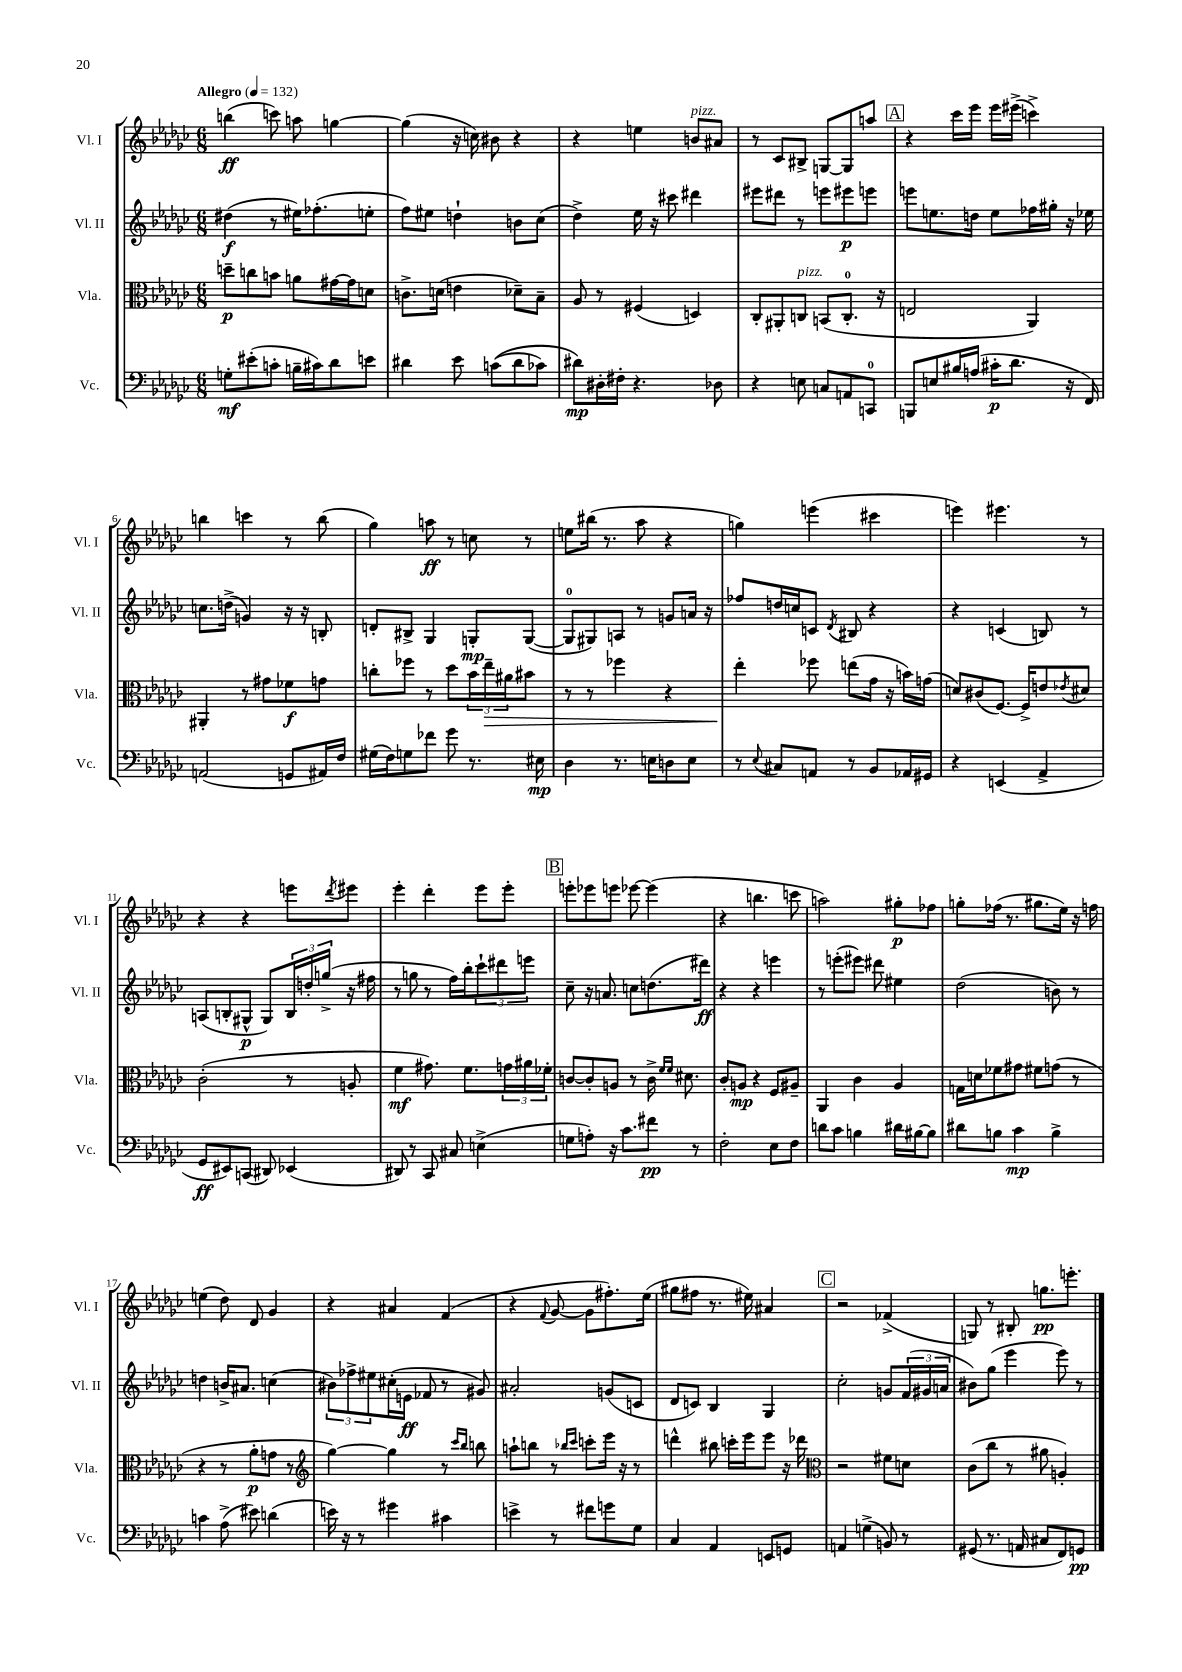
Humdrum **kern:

**kern	**kern	**kern	**kern
*staff4	*staff3	*staff2	*staff1
*clefF4	*clefC3	*clefG2	*clefG2
*k[b-e-a-d-g-c-]	*k[b-e-a-d-g-c-]	*k[b-e-a-d-g-c-]	*k[b-e-a-d-g-c-]
*M6/8	*M6/8	*M6/8	*M6/8
*MM132	*MM132	*MM132	*MM132
8G'\L	8dd~\L	(4dd#\	(4bb\
(8e#'\	8cc\	.	.
8c'\J	8b\J	8r	8ccc\)
16B~\LL	8a\L	16ee#\LK)	8aa\
16c#\J)	.	(8.ff-'\	.
8d-\	[16g#\L	.	[4gg\
.	16g#\]J	.	.
8e\J	8d\J	8ee'\J	.
=	=	=	=
4d#\	8.c^\L	8ff\L)	(4gg\]
.	.	8ee#\J	.
.	(16d\Jk	.	.
8e-\	4e\	4dd`\	16r
.	.	.	16cc\)
&((8c\L	.	.	8b#\
8d#\	8d-~\L)	8b\L	4r
8c-\J)	8B-~\J	(8cc-\J	.
=	=	=	=
8d#\L&)	8A-/	4dd-^\)	4r
16D#'\L	8r	.	.
16F#'\JJ	.	.	.
4.r	(4F#/	16ee-\	4ee\
.	.	16r	.
.	.	8ccc#\	.
.	4D/)	4ddd#\	8b/L
8D-\	.	.	8a#/J
=	=	=	=
4r	8C-'/L	8eee#\L	8r
.	8AA#'/	8ddd#\J	8c-/L
8E\	8C/J	8r	8B#^/J
8C/L	(8BB/L	8eee\L	[8G/L
8AA/	8.C'/J	8eee#\	8G/]
8CC/J	.	8eee\J	8aa/J
.	16r	.	.
=	=	=	=
8BBB/L	2E/	8eee\L	4r
8E/	.	8.ee\	.
16B#/L	.	.	16ccc-\LL
(16A/JJ	.	16dd\Jk	16eee-\JJ
16c#'\LK	.	8ee\L	16eee-\LL
8.d-\J	.	.	(16eee#^\JJ
.	4AA-/)	16ff-\L	4ccc^\)
.	.	16gg#'\JJ	.
16r	.	16r	.
16FF/)	.	16ee-\	.
=	=	=	=
(2AA/	4AA#'/	8.cc\L	4bb\
.	.	(16dd^\Jk	.
.	8r	4g/)	4ccc\
.	8g#\L	.	.
8GG/L	8f-\	16r	8r
.	.	16r	.
16AA#/L)	8g\J	8B'/	(8bb\
16F/JJ	.	.	.
=	=	=	=
(16G#\LL	8cc'\L	8d'/L	4gg-\)
16F\J)	.	.	.
8G\	8ff-\J	8B#^/J	.
8f-\J	8r	4G-/	8aa\
8g-\	8dd-\L	.	8r
8.r	24b-\L	8G'/L	8cc\
.	24ee-~\	.	.
.	24a#\J	.	.
.	8b#\J	([8G/J	8r
16E#\	.	.	.
=	=	=	=
4D-\	8r	8G/]L	8ee\L
.	8r	8G#/)	(16bb#\Jk
.	.	.	8.r
8.r	4ff-\	8A/J	.
.	.	8r	8aa-\
16E\LK	.	.	.
8D\	4r	8g/L	4r
8E\J	.	16a/Jk	.
.	.	16r	.
=	=	=	=
8r	4ee-'\	8ff-/L	4gg\)
8qqE-/	.	.	.
8C#/L	.	16dd/L	.
.	.	16cc/J	.
8AA/J	8ff-\	8c/J	(4eee\
.	.	8qd-/	.
8r	(8ee\L	8B#/	.
8BB-/L	16g-\Jk	4r	4ccc#\
.	16r	.	.
16AA-/L	16b\LL)	.	.
16GG#/JJ	(16g\JJ	.	.
=	=	=	=
4r	8d/L)	4r	4eee\)
.	(8c#/	.	.
(4EE/	[8.F/J)	(4c/	4.eee#\
.	16F^/]LK	.	.
4AA-^/	8e/	8B/)	.
.	8qe-/	.	.
.	8d#/J	8r	8r
=	=	=	=
8GG-/L	(2c-'\	(8A/L	4r
8EE#/)	.	8B'/	.
(8CC/J	.	8G#^^/J	4r
8DD#/)	.	8G#/L)	.
(4EE-/	8r	24B/L	8eee\L
.	.	24dd'/	.
.	.	(24gg^/JJ	.
.	.	.	8qddd-/
.	8A'/	16r	8eee#\J
.	.	16ff#\	.
=	=	=	=
8DD#/)	4f\	8r	4eee-'\
8r	.	8gg\	.
8CC-/	8.g#\)	8r	4ddd-'\
8C#/	.	16ff\LL)	.
.	8.f\L	16bb-'\J	.
(4E^\	.	12ccc-`\	8eee-\L
.	.	12ddd#\	.
.	24g\L	.	8eee-'\J
.	24a#\	12eee\J	.
.	24f-'\JJ	.	.
=	=	=	=
8G\L	[8c/L	8cc-~\	8eee'\L
8A'\J)	8c'/]	16r	8eee-\
.	.	8.a/	.
16r	8A/J	.	8eee\J
8.c-\L	.	.	.
.	8r	8cc\L	[8eee-\
8f#\J	16c^\	(8.dd\	(4eee-\]
.	16qqf/LL	.	.
.	16qqf/JJ	.	.
.	8.d#\	.	.
8r	.	.	.
.	.	16ddd#\Jk)	.
=	=	=	=
2F'\	8c-'/L	4r	4r
.	8A/J	.	.
.	4r	4r	4.bb\
8E-\L	8F/L	4eee\	.
8F\J	8A#~/J	.	8ccc\
=	=	=	=
8d\L	4AA-/	8r	2aa\)
8c-\J	.	(8eee'\L	.
4B\	4c-\	8eee#\J)	.
.	.	8ddd#\	.
16d#\LL	4A-/	4ee#\	8gg#'\L
[16B#\J	.	.	.
8B#\]J	.	.	8ff-\J
=	=	=	=
8d#\L	16G\LL	(2dd-\	8gg'\L
.	16d\J	.	.
8B\J	8f-\	.	(16ff-\Jk
.	.	.	8.r
4c-\	8g#\J	.	.
.	8f#\L	.	8.gg#\L
4B^\	(8g\J	8b\)	.
.	.	.	16ee-\Jk)
.	8r	8r	16r
.	.	.	16ff\
=	=	=	=
4c\	4r	4dd\	(4ee\
(8A-^\	8r	16b^/LK	8dd-\)
.	.	8.a#/J	.
8e#\)	8a-'\L	.	8d-/
(4d\	8g\J	(4cc\	4g-/
.	8r	.	.
=	=	=	=
*	*clefG2	*	*
16e\)	[4gg-\)	12b#\L)	4r
16r	.	.	.
.	.	12ff-^\	.
8r	.	.	.
.	.	12ee#\	.
4g#\	4gg-\]	(16cc#'\L	4a#/
.	.	16e\JJ	.
.	.	8f-/	.
4c#\	8r	8r	(4f/
.	16qqccc-/LL	.	.
.	16qqbb-/JJ	.	.
.	8bb\	8g#/)	.
=	=	=	=
4e^\	8aa`\L	2a#'/	4r
.	8bb\J	.	.
.	.	.	8qqf/
8r	8r	.	[8g-/
.	16qqbb-/LL	.	.
.	16qqccc-/JJ	.	.
8f#\L	8ccc'\L	.	8g-\]L
8g\	16eee-\Jk	(8g/L	8.ff#'\)
.	16r	.	.
8G-\J	8r	8c/J	.
.	.	.	(16ee-\Jk
=	=	=	=
4C-/	4ddd^^\	8d-/L	8gg#\L
.	.	8c/J)	8ff#\J
4AA-/	8bb#\	4B-/	8.r
.	16ccc'\LL	.	.
.	16eee-\J	.	16ee#\)
8EE/L	8eee-\J	4G-/	4a#/
8GG/J	16r	.	.
.	16ddd-\	.	.
=	=	=	=
*	*clefC3	*	*
4AA/	2r	2cc-'\	2r
(4G^\	.	.	.
8BB/)	8f#\L	8g/L	(4f-^/
8r	8d\J	(24f/L	.
.	.	24g#/	.
.	.	24a/JJ	.
=	=	=	=
(8GG#/	(8c-\L	8b#\L)	8G/)
8.r	8cc-\J	(8gg-\J	8r
.	8r	4eee-\	8B#'/
16AA/	.	.	.
8C#/L	8a#\	.	8.gg\L
8FF/)	4A'/)	8eee-\)	.
.	.	.	8.eee'\J
8GG/J	.	8r	.
==	==	==	==
*-	*-	*-	*-
